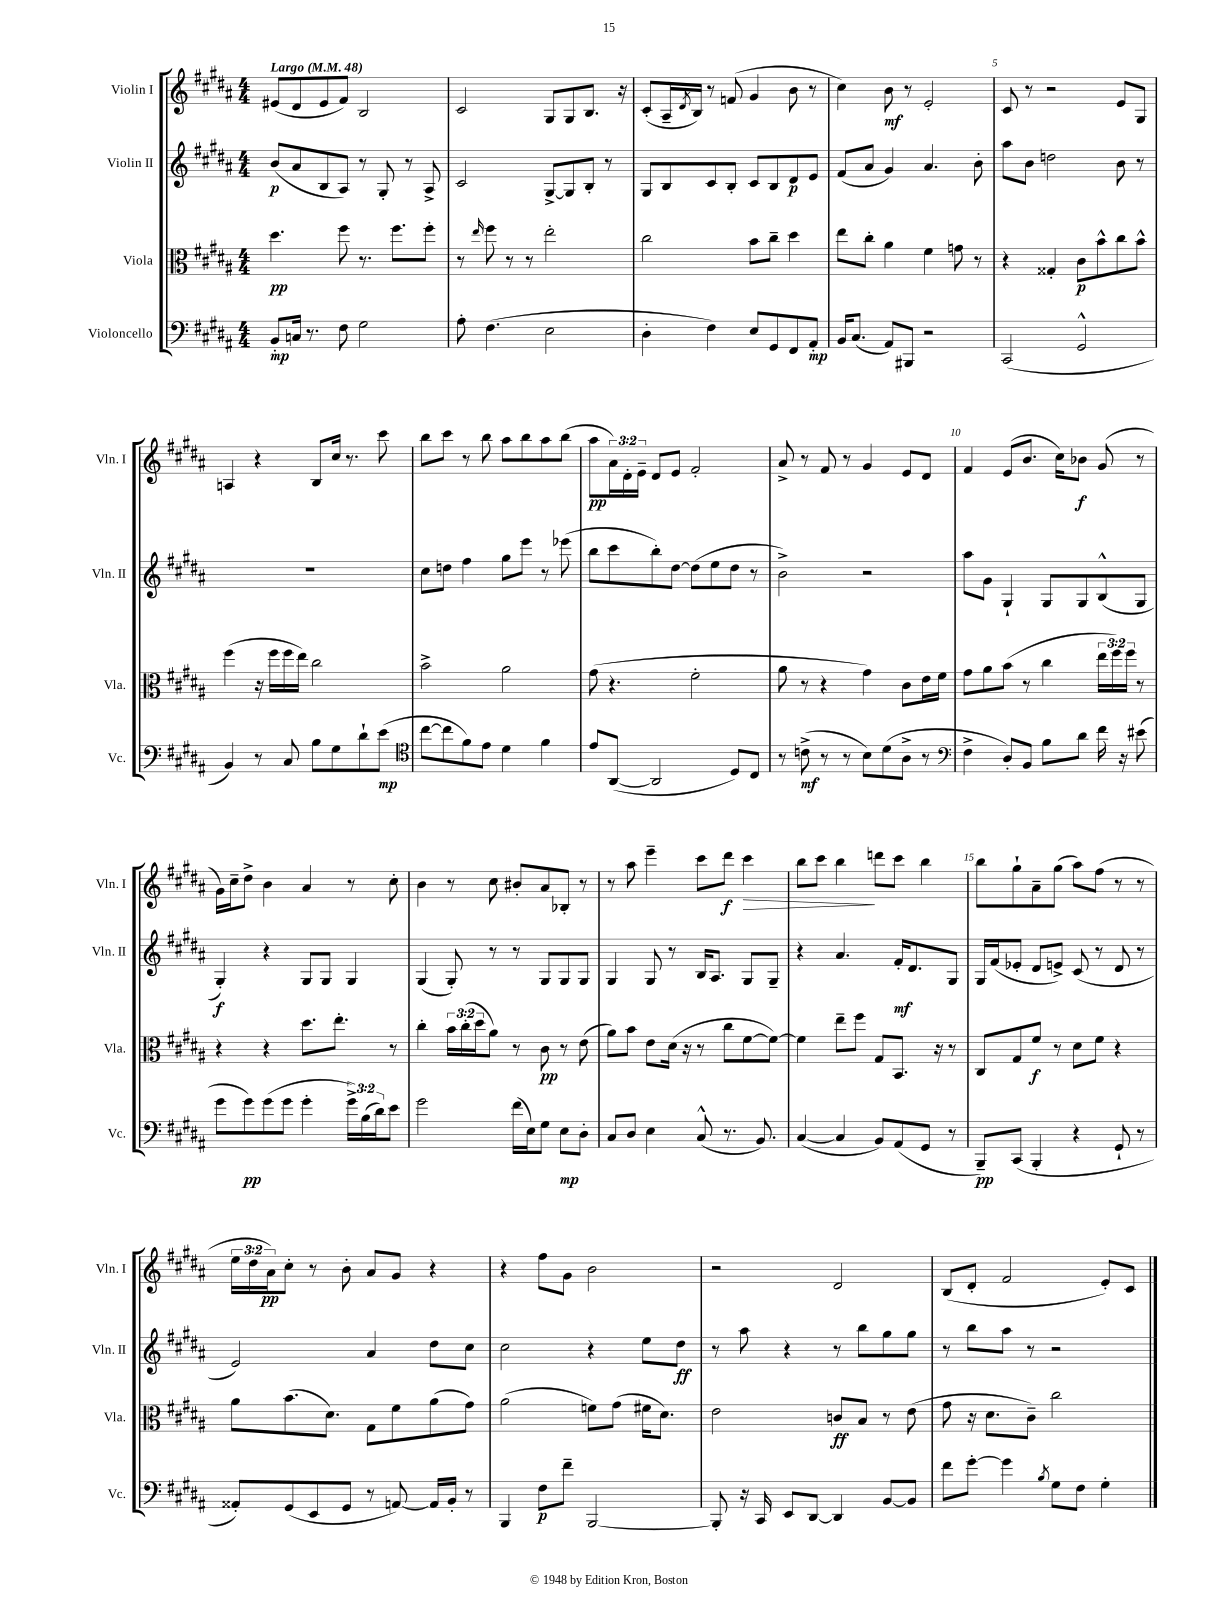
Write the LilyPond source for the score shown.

<<
\new StaffGroup <<
\new Staff = "s0" \with { instrumentName = "Violin I" shortInstrumentName = "Vln. I" } {
    \clef treble \key b \major \numericTimeSignature \time 4/4 \override Staff.TupletNumber.text = #tuplet-number::calc-fraction-text \tempo "Largo" 4 = 48
    eis'8( dis'8 eis'8 fis'8) b2 |
    cis'2 gis8 gis8 b8. r16 |
    cis'8-.( ais16-- \acciaccatura { dis'8 } b16) r8 f'8( gis'4 b'8 r8 |
    cis''4) b'8\mf r8 e'2-. |
    cis'8 r8 r2 e'8 gis8 |
    a4 r4 b8 cis''16 r8. cis'''8 |
    b''8 cis'''8 r8 b''8 ais''8 b''8 ais''8 b''8( |
    ais''8\pp \tuplet 3/2 { ais'16) dis'16-. e'16-- } dis'8 e'8 fis'2-. |
    ais'8-> r8 fis'8 r8 gis'4 e'8 dis'8 |
    fis'4 e'8( b'8. cis''16) bes'8\f gis'8( r8 |
    gis'16) cis''16-- dis''8-> b'4 ais'4 r8 cis''8-. |
    b'4 r8 cis''8 bis'8-. ais'8 bes8-. r8 |
    r8 ais''8 e'''4-- cis'''8 dis'''8\f cis'''4\> |
    b''8 cis'''8 b''4\! d'''8 cis'''8 b''4 |
    b''8 gis''8-! ais'8-- gis''8( ais''8) fis''8( r8 r8 |
    \tuplet 3/2 { e''16 dis''16 ais'16\pp) } cis''8-. r8 b'8-. ais'8 gis'8 r4 |
    r4 fis''8 gis'8 b'2 |
    r2 dis'2 |
    b8( dis'8-. fis'2 e'8-.) cis'8 \bar "|." |
}
\new Staff = "s1" \with { instrumentName = "Violin II" shortInstrumentName = "Vln. II" } {
    \clef treble \key b \major \numericTimeSignature \time 4/4
    b'8\p( ais'8 b8 ais8) r8 gis8-. r8 ais8-> |
    cis'2 gis8~-> gis8 b8-. r8 |
    gis8 b8 cis'8 b8-. cis'8 b8 dis'8\p e'8 |
    fis'8( ais'8 gis'4) ais'4. b'8-. |
    ais''8 b'8 d''2 b'8 r8 |
    R1 |
    cis''8 d''8 fis''4 gis''8 e'''8 r8 ees'''8( |
    b''8 cis'''8 b''8-.) dis''8~ dis''8( e''8 dis''8 r8 |
    b'2->) r2 |
    ais''8 gis'8 gis4-! gis8 gis8 b8-^( gis8 |
    gis4-.\f) r4 gis8 gis8 gis4 |
    gis4( gis8-.) r8 r8 gis8 gis8 gis8 |
    gis4 gis8 r8 b16 ais8. gis8 gis8-- |
    r4 ais'4. fis'16-.\mf dis'8. gis8 |
    gis16 fis'16( ees'8-. dis'8 e'8->) cis'8( r8 dis'8 r8 |
    e'2) ais'4 dis''8 cis''8 |
    cis''2 r4 e''8 dis''8\ff |
    r8 ais''8 r4 r8 b''8 gis''8 gis''8 |
    r8 b''8 ais''8 r8 r2 \bar "|." |
}
\new Staff = "s2" \with { instrumentName = "Viola" shortInstrumentName = "Vla." } {
    \clef alto \key b \major \numericTimeSignature \time 4/4 \override Staff.TupletNumber.text = #tuplet-number::calc-fraction-text
    dis''4.\pp fis''8 r8. fis''8. fis''8-. |
    r8 \grace { e''16 } fis''8 r8 r8 e''2-. |
    cis''2 b'8 cis''8-- dis''4 |
    e''8 cis''8-. ais'4 fis'4 g'8 r8 |
    r4 gisis4-. cis'8\p b'8-^ cis''8 b'8-^ |
    fis''4( r16 fis''16 fis''16 e''16) cis''2 |
    b'2-> ais'2 |
    gis'8( r4. fis'2-. |
    ais'8 r8 r4 gis'4) cis'8 e'16 fis'16 |
    gis'8 ais'8 b'8( r8 cis''4 \tuplet 3/2 { e''16 fis''16) fis''16 } r8 |
    r4 r4 dis''8. e''8.-. r8 |
    cis''4-. \tuplet 3/2 { b'16 cis''16-.( dis''16 } ais'8) r8 cis'8\pp r8 e'8( |
    ais'8) b'8 e'8 dis'16( r16 r8 cis''8 fis'8~ fis'8~) |
    fis'4 e''8-- fis''8 gis8 b,8. r16 r8 |
    cis8 gis8 fis'8\f r8 dis'8 fis'8 r4 |
    ais'8 b'8.( dis'8.) gis8 fis'8 ais'8( gis'8) |
    ais'2( f'8) gis'8( fis'16 dis'8.) |
    e'2 c'8\ff b8 r8 e'8( |
    gis'8 r16 dis'8. cis'8--) cis''2 \bar "|." |
}
\new Staff = "s3" \with { instrumentName = "Violoncello" shortInstrumentName = "Vc." } {
    \clef bass \key b \major \numericTimeSignature \time 4/4 \override Staff.TupletNumber.text = #tuplet-number::calc-fraction-text
    b,8-.\mp c16 r8. fis8 gis2 |
    ais8-. fis4.( e2 |
    dis4-. fis4) e8 gis,8 fis,8 ais,8-.\mp |
    b,16 cis8.( ais,8) bis,,8 r2 |
    cis,2( gis,2-^ |
    b,4) r8 cis8 b8 gis8 dis'8-! e'8\mp( |
    \clef tenor cis''8~ cis''8 fis'8) e'8 dis'4 fis'4 |
    e'8 ais,8~( ais,2 dis8) cis8 |
    r8 c'8->\mf( r8 r8 b8) dis'8( ais8-> r8 |
    \clef bass fis4-> dis8-.) b,8 b8 dis'8 fis'16 r16 eis'8( |
    gis'8 gis'8\pp) gis'8( gis'8 gis'4-. \tuplet 3/2 { gis'16->) b16( dis'16) } e'8 |
    gis'2 fis'16( e16) gis8 e8\mp dis8-. |
    cis8 dis8 e4 cis8-^( r8. b,8.) |
    cis4~( cis4 b,8) ais,8( gis,8 r8 |
    b,,8--\pp) cis,8( b,,4-. r4 gis,8-! r8 |
    aisis,8-.) gis,8( e,8 gis,8 r8 a,8~) a,16 b,16-. r8 |
    b,,4 fis8\p fis'8-- b,,2~ |
    b,,8-. r16 cis,16 e,8 dis,8~ dis,4 b,8~ b,8 |
    fis'8 gis'8~-. gis'4 \acciaccatura { b8 } gis8 fis8 gis4-. \bar "|." |
}
>>
>>
\layout { \context { \Score \override BarNumber.break-visibility = ##(#f #t #t) barNumberVisibility = #(every-nth-bar-number-visible 5) } }
